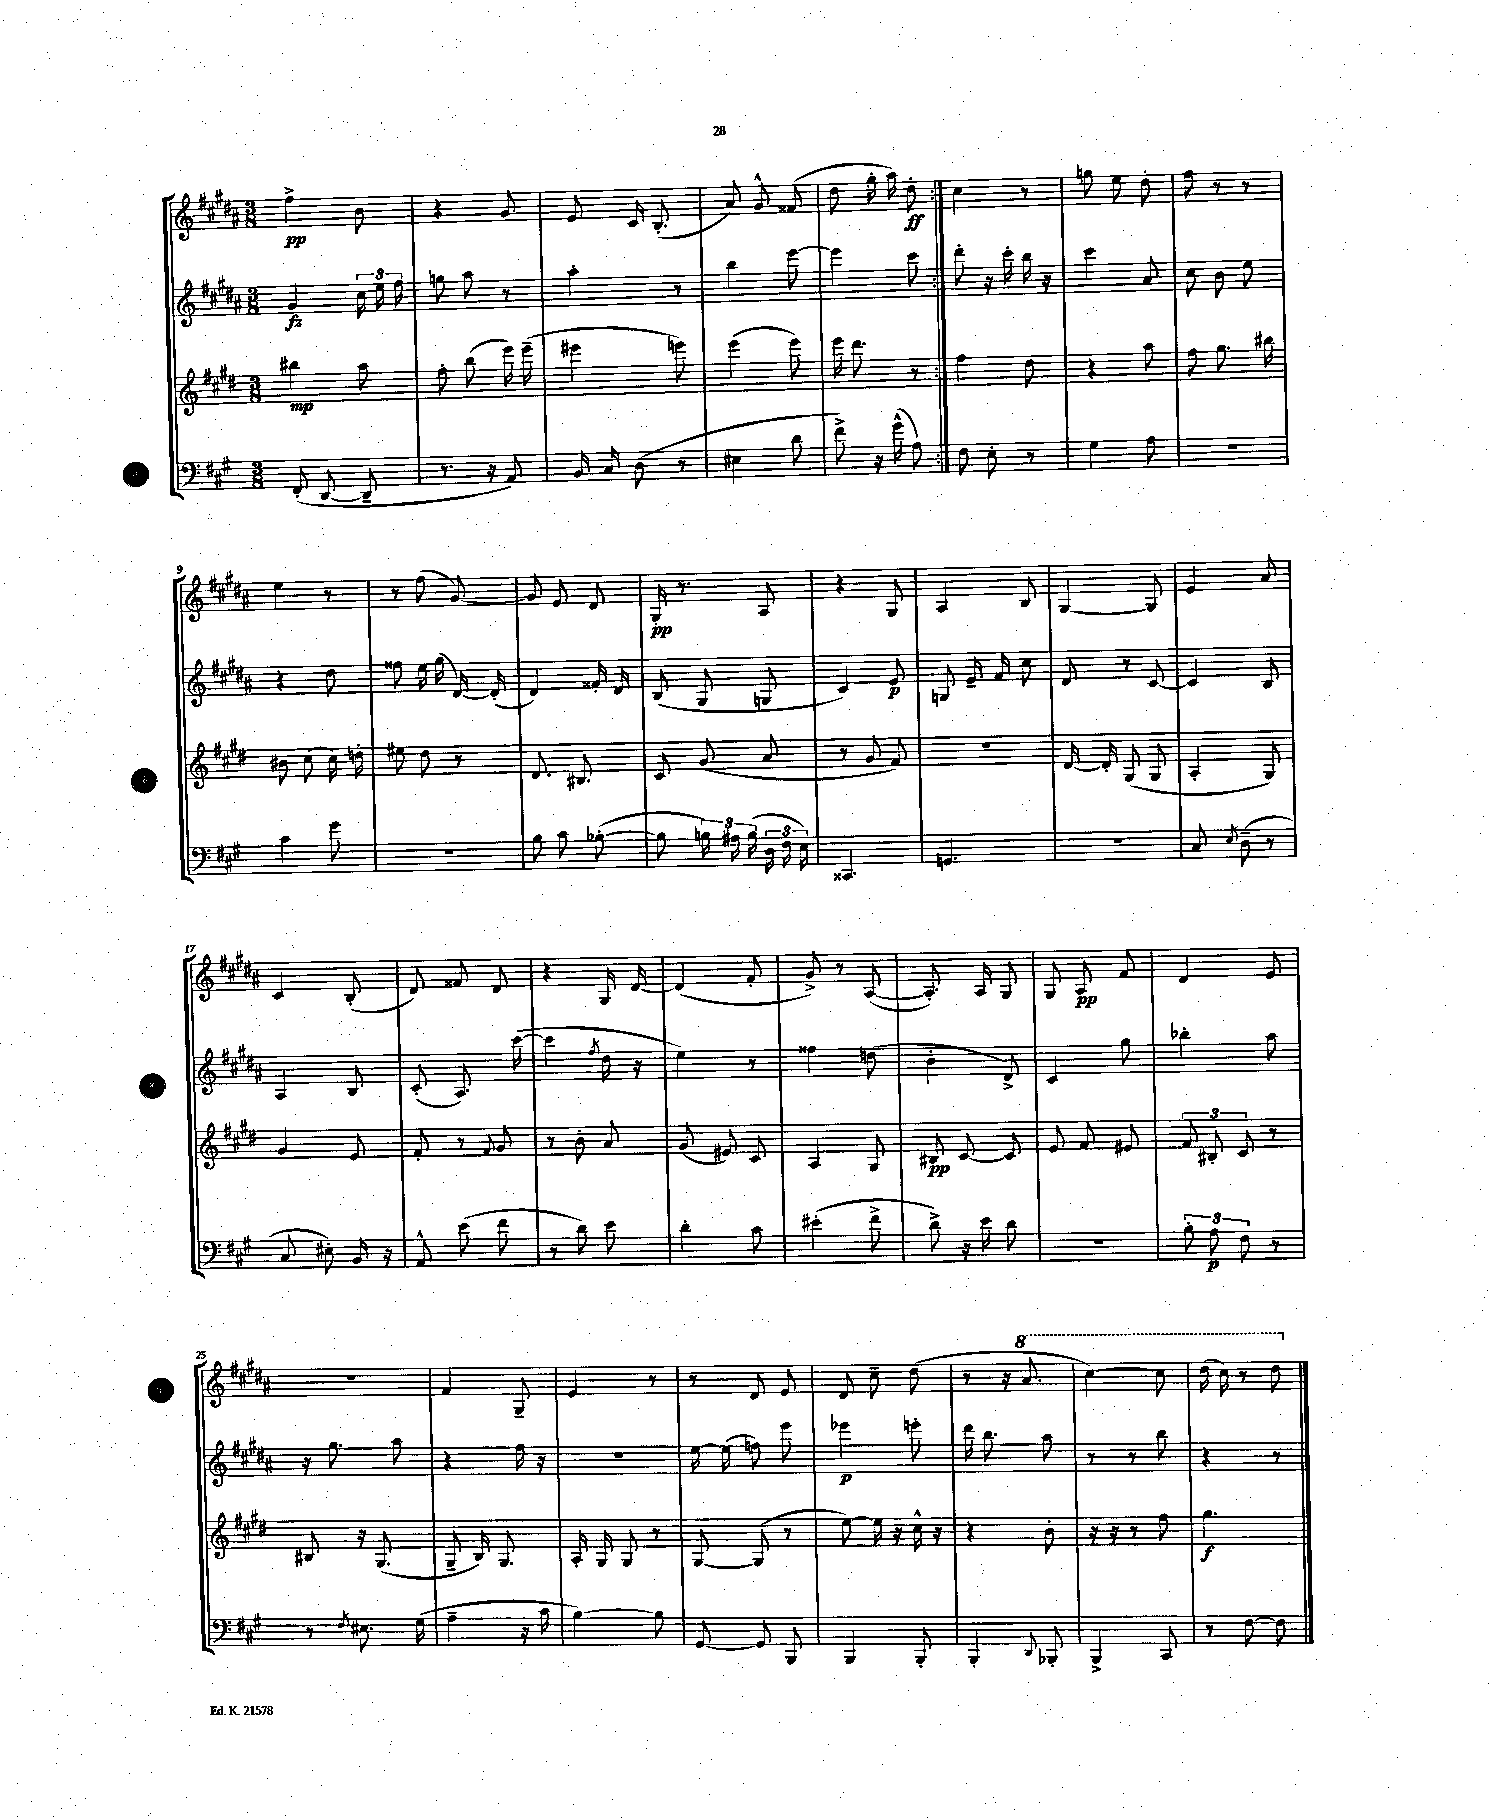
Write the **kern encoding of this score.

**kern	**kern	**kern	**kern
*staff4	*staff3	*staff2	*staff1
*clefF4	*clefG2	*clefG2	*clefG2
*k[f#c#g#]	*k[f#c#g#d#]	*k[f#c#g#d#a#]	*k[f#c#g#d#a#]
*M3/8	*M3/8	*M3/8	*M3/8
(8FF#'	4bb#	4g#	4ff#^
[8DD	.	.	.
8DD~]	8aa	24cc#	8b
.	.	24ee	.
.	.	24ff#	.
=	=	=	=
8.r	8ff#'	8gg	4r
.	(8bb	8aa#	.
16r	.	.	.
8AA)	16eee)	8r	8g#
.	(16eee~	.	.
=	=	=	=
16BB	4eee#	4aa#'	8e
16C#	.	.	.
(8D	.	.	16c#
.	.	.	(8.B'
8r	8eee)	8r	.
=	=	=	=
4E#	(4eee	4bb	8a#)
.	.	.	8g#^^
8d	8eee)	[8eee	(8f##
=	=	=	=
8f#^)	16eee	4eee]	8dd#
.	8.ddd#	.	.
16r	.	.	16gg#'
(16g#^^	.	.	16aa#)
8A)	8r	8ccc#	8dd#'
=:|!	=:|!	=:|!	=:|!
8F#	4ff#	8ddd#'	4cc#
8E'	.	16r	.
.	.	16ccc#'	.
8r	8dd#	16bb	8r
.	.	16r	.
=	=	=	=
4G#	4r	4ccc#	8gg
.	.	.	8ee
8A	8aa	8a#	8dd#'
=	=	=	=
4.r	8ff#	8cc#	8ff#
.	8.gg#	8b	8r
.	.	8ee	8r
.	16bb#	.	.
=	=	=	=
4c#	8b#	4r	4ee
.	(8cc#	.	.
8g#	16cc#)	8dd#	8r
.	16dd'	.	.
=	=	=	=
4.r	8ee#	8ff##	8r
.	8dd#	16ee	(8ff#
.	.	(16gg#	.
.	8r	[16d#)	[8g#)
.	.	(16d#']	.
=	=	=	=
8B	8.d#	4d#)	8g#]
8c#	.	.	8e
.	8.B#	.	.
([8B-'	.	16f##'	8d#
.	.	16d#	.
=	=	=	=
8B-]	8c#	(8B	16G#'
.	.	.	8.r
24B)	(8g#	8G#	.
24A#	.	.	.
(24B	.	.	.
24D	8a	8G	8A#
24F#	.	.	.
24E)	.	.	.
=	=	=	=
4.CC##	8r	4c#)	4r
.	8g#	.	.
.	8f#)	8e	8G#
=	=	=	=
4.GG	4.r	8G	4A#
.	.	16e~	.
.	.	16f#	.
.	.	8cc#	8B
=	=	=	=
4.r	[16d#	8d#	[4G#
.	16d#']	.	.
.	(8G#	8r	.
.	8G#	[8c#	8G#]
=	=	=	=
8C#	4A'	4c#]	4e
8qE	.	.	.
(8D~	.	.	.
8r	8G#)	8B	8a#
=	=	=	=
8C#	4g#	4A#	4c#
8E#')	.	.	.
16BB	8e	8B	(8B'
16r	.	.	.
=	=	=	=
8AA^^	8f#'	(8c#'	8d#)
(8e	8r	8.A#)	8f##
.	8qqf#	.	.
8f#	8g#	.	8d#
.	.	([16ccc#	.
=	=	=	=
8r	8r	4ccc#]	4r
8d)	8b'	.	.
.	.	8qff#	.
8e	8a	16dd#	16G#
.	.	16r	[16d#
=	=	=	=
4d'	(8g#	4ee)	(4d#]
.	8e#)	.	.
8c#	8c#	8r	8f#'
=	=	=	=
(4e#'	4A	4ff##	8g#^)
.	.	.	8r
8f#^	8G#	(8dd	([8A#
=	=	=	=
8d^)	8B#	4b'	8.A#'])
16r	[8c#	.	.
16e	.	.	16A#
8d	8c#]	8d#^)	8G#
=	=	=	=
4.r	8e	4c#	8G#
.	8f#	.	8A#
.	8e#	8gg#	8f#
=	=	=	=
12B'	12f#	4bb-'	4d#
12A	12B#'	.	.
12F#	12c#	.	.
8r	8r	8aa#	8e
=	=	=	=
8r	8B#	16r	4.r
.	.	8.gg#	.
8qF#	.	.	.
8.E#	16r	.	.
.	(8.G#	.	.
.	.	8aa#	.
(16G#	.	.	.
=	=	=	=
4A~	8G#~	4r	4f#
.	16B)	.	.
.	8.G#	.	.
16r	.	16ff#	8G#~
16c#	.	16r	.
=	=	=	=
[4B)	16A'	4.r	4e
.	16G#	.	.
.	8G#	.	.
8B]	8r	.	8r
=	=	=	=
[8GG#	[8G#	[16ee	8r
.	.	(16ee]	.
8GG#]	(8G#]	8ff)	8d#
8BBB	8r	8eee	8e
=	=	=	=
4BBB	[8ee)	4eee-	8d#
.	16ee]	.	8cc#~
.	16r	.	.
8BBB'	16cc#^^	8eee'	(8dd#
.	16r	.	.
=	=	=	=
4BBB'	4r	16ddd#	8r
.	.	8.bb	.
.	.	.	16r
.	.	.	8.aa#
8qqDD	.	.	.
8BBB-'	8b'	8aa#	.
=	=	=	=
4BBB^	16r	8r	[4ccc#)
.	16r	.	.
.	8r	8r	.
8CC#	8ff#	8bb	8ccc#]
=	=	=	=
8r	4.gg#	4r	(16ddd#
.	.	.	16ccc#)
[8F#	.	.	8r
8F#]	.	8r	8ddd#
==	==	==	==
*-	*-	*-	*-
